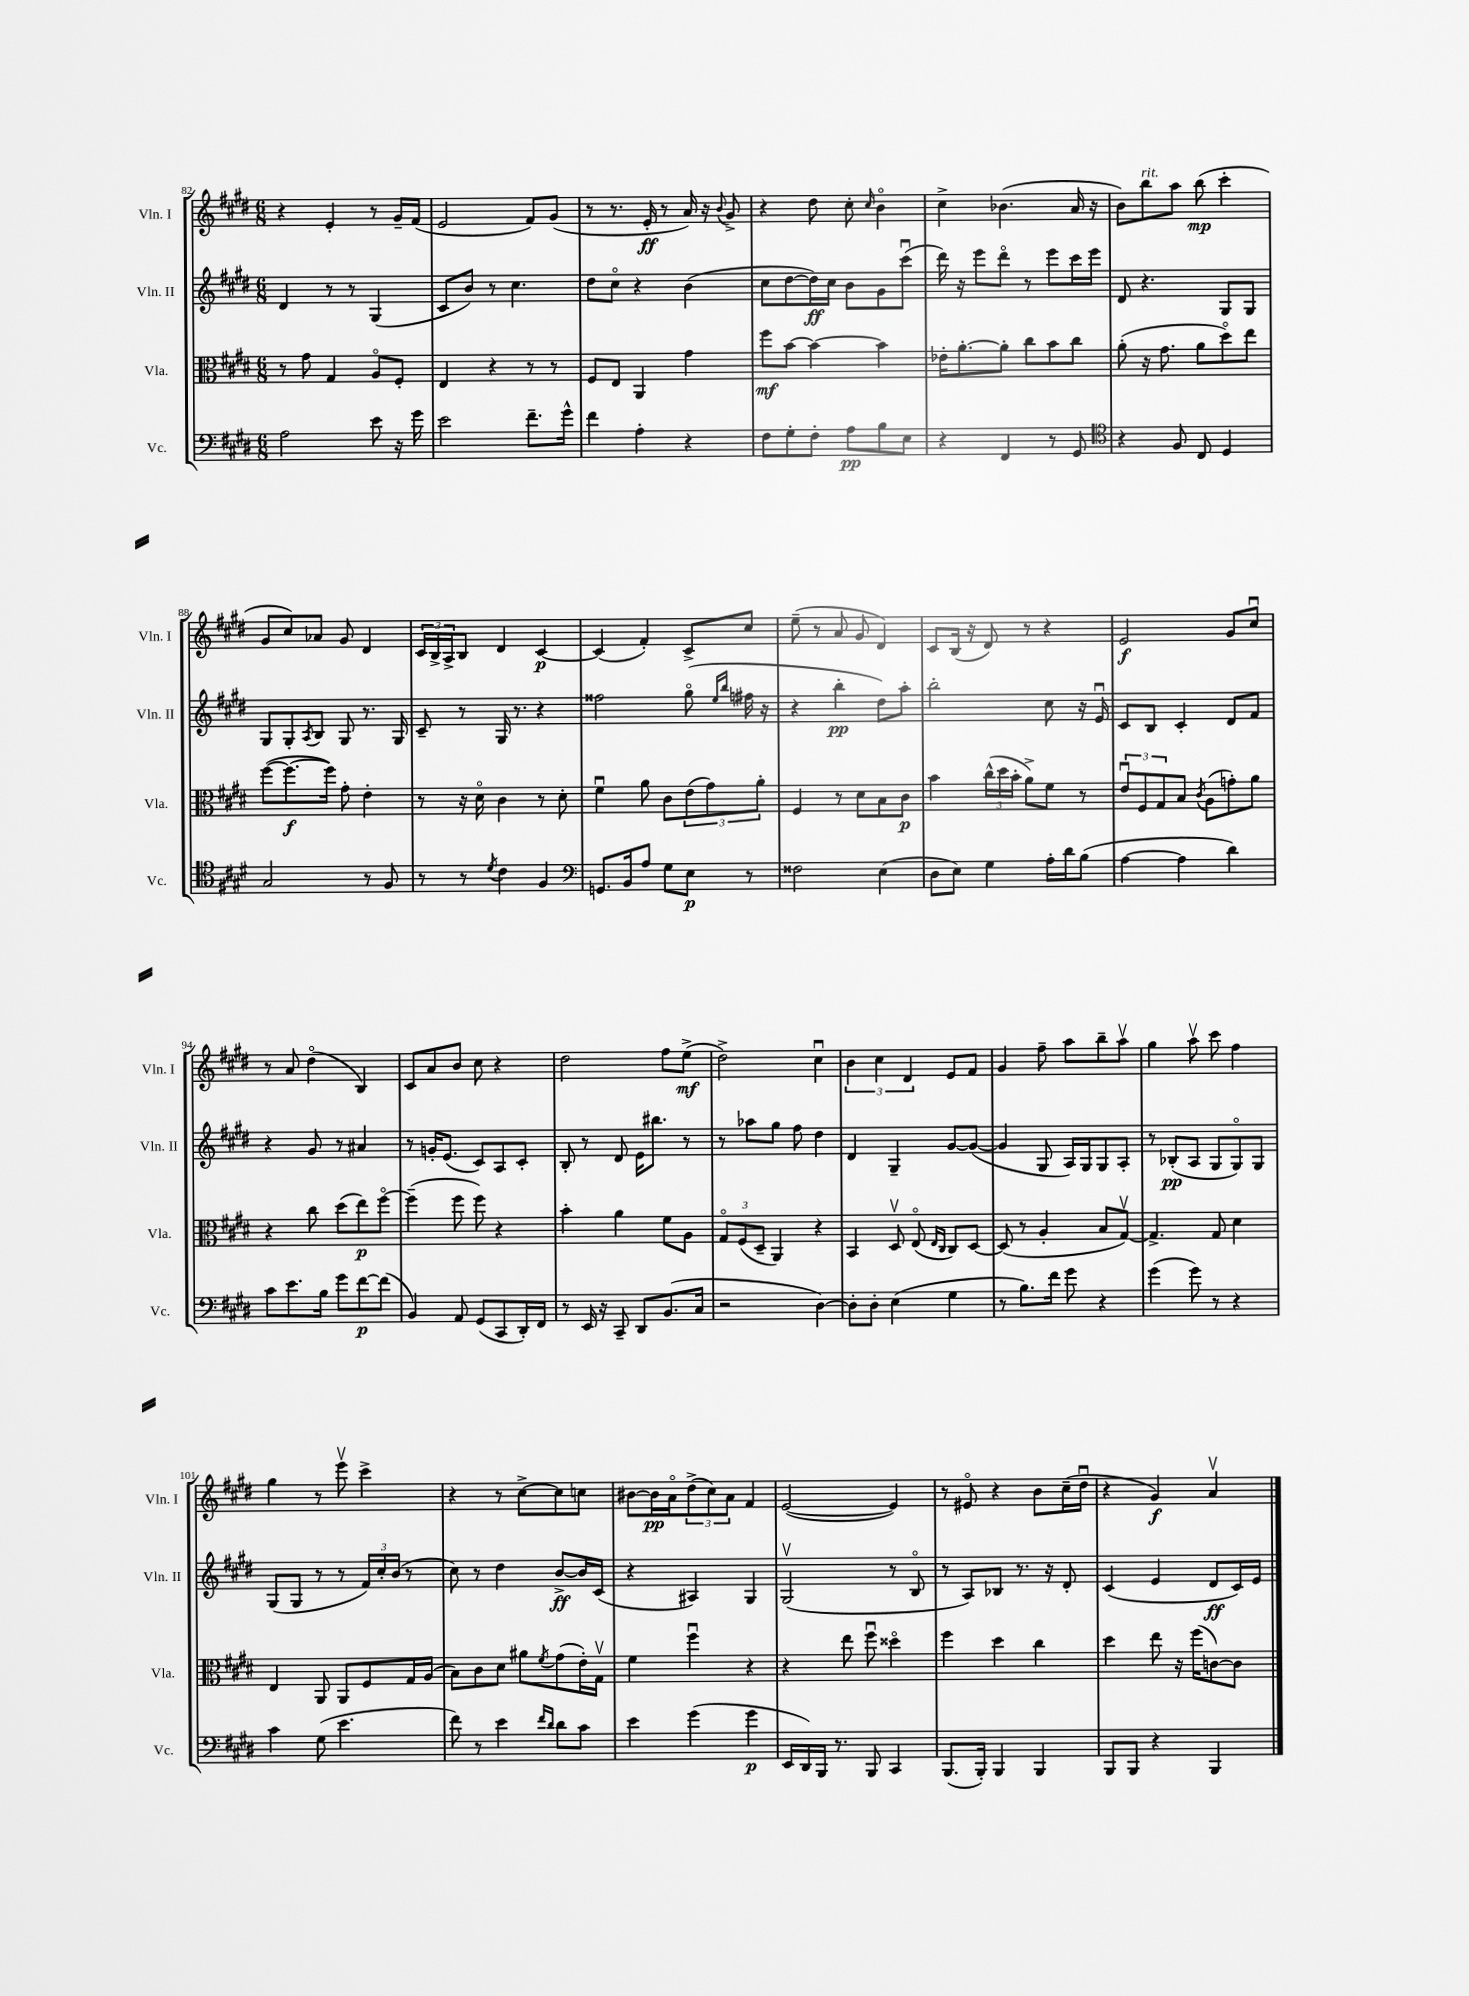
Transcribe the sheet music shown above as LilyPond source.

<<
\new StaffGroup <<
\new Staff = "s0" \with { instrumentName = "Vln. I" shortInstrumentName = "Vln. I" } {
    \clef treble \key e \major \numericTimeSignature \time 6/8
    r4 e'4-. r8 gis'16-- fis'16( |
    e'2 fis'8) gis'8( |
    r8 r8. e'16-.\ff r8 a'16) r16 \appoggiatura { b'8 } gis'8-> |
    r4 dis''8 cis''8-. \grace { cis''16 } b'4\flageolet |
    cis''4-> bes'4.( a'16 r16 |
    b'8) b''8^\markup { \italic "rit." } a''8 b''8\mp( cis'''4-. |
    gis'8 cis''8) aes'8 gis'8 dis'4 |
    \tuplet 3/2 { cis'16 b16-> a16-> } b8 dis'4 cis'4~\p |
    cis'4( fis'4-.) cis'8-> cis''8 |
    e''8--( r8 a'8 gis'8 dis'4) |
    cis'8 b16( r16 dis'8) r8 r4 |
    e'2\f gis'8 cis''8\downbow |
    r8 a'8 dis''4\flageolet( b4) |
    cis'8 a'8 b'8 cis''8 r4 |
    dis''2 fis''8 e''8->\mf( |
    dis''2->) cis''4\downbow |
    \tuplet 3/2 { b'4 cis''4 dis'4 } e'8 fis'8 |
    gis'4 fis''8-- a''8 b''8-- a''8\upbow |
    gis''4 a''8\upbow cis'''8 fis''4 |
    gis''4 r8 e'''8\upbow cis'''4-> |
    r4 r8 cis''8~-> cis''8 c''8 |
    bis'8~ bis'16\pp a'16\flageolet \tuplet 3/2 { dis''8->( cis''8) a'8 } fis'4 |
    e'2~( e'4) |
    r8 eis'8\flageolet r4 b'8 cis''16--( dis''16\downbow |
    r4 gis'4\f) a'4\upbow \bar "|." |
}
\new Staff = "s1" \with { instrumentName = "Vln. II" shortInstrumentName = "Vln. II" } {
    \clef treble \key e \major \numericTimeSignature \time 6/8
    dis'4 r8 r8 gis4( |
    cis'8 b'8) r8 cis''4. |
    dis''8 cis''8\flageolet r4 b'4( |
    cis''8 dis''8~ dis''16\ff) cis''16 b'8 gis'8 cis'''8\downbow( |
    dis'''16) r16 e'''8 dis'''8\flageolet r8 e'''8 cis'''16 e'''16 |
    dis'8 r4. gis8 gis8 |
    gis8 gis8-. \acciaccatura { a8 } b8 gis8 r8. gis16 |
    cis'8-- r8 gis16 r8. r4 |
    fisis''2 gis''8\flageolet( \grace { e''16 b''16 } fis''16 r16 |
    r4 b''4-.\pp dis''8) a''8-. |
    b''2-. cis''8 r16 e'16\downbow |
    cis'8 b8 cis'4-. dis'8 fis'8 |
    r4 gis'8 r8 ais'4 |
    r8 g'16-. e'8.( cis'8) a8 cis'8-. |
    b8-. r8 dis'8 e'16 bis''8. r8 |
    r8 aes''8 gis''8 fis''8 dis''4 |
    dis'4 gis4-- gis'8~ gis'8~( |
    gis'4 gis8 a16) gis16 gis8 a8-. |
    r8 bes8-.\pp( a8 gis8 gis8\flageolet) gis8 |
    gis8( gis8 r8 r8 \tuplet 3/2 { fis'16) cis''16-. b'16( } r8 |
    cis''8) r8 dis''4 b'8~->\ff b'16 cis'16( |
    r4 ais4) gis4 |
    gis2\upbow( r8 b8\flageolet |
    r8 a8) bes8 r8. r16 dis'8-. |
    cis'4( e'4 dis'8\ff cis'16) e'16 \bar "|." |
}
\new Staff = "s2" \with { instrumentName = "Vla." shortInstrumentName = "Vla." } {
    \clef alto \key e \major \numericTimeSignature \time 6/8
    r8 gis'8 gis4 a8\flageolet fis8-. |
    e4 r4 r8 r8 |
    fis8 e8 a,4 gis'4 |
    fis''8\mf b'8~ b'4~ b'4 |
    ees'16-. a'8.~-. a'8-. cis''8 b'8 cis''8 |
    a'8-.( r16 gis'8. a'8 dis''8\flageolet) e''8 |
    fis''8~( fis''8.~\f fis''16) gis'8-. e'4-. |
    r8 r16 dis'16\flageolet cis'4 r8 dis'8-. |
    fis'4\downbow a'8 cis'8 \tuplet 3/2 { e'8( gis'8) a'8-. } |
    fis4 r8 dis'8 b8 cis'8\p |
    b'4 \tuplet 3/2 { cis''16-^( dis''16 b'16-. } a'8->) fis'8 r8 |
    \tuplet 3/2 { e'8\downbow fis8 gis8 } b8 \acciaccatura { cis'8 } a8( g'8-.) a'8 |
    r4 cis''8 dis''8( e''8\p) fis''8~\flageolet |
    fis''4--( fis''8 fis''8) r4 |
    b'4-. a'4 fis'8 a8 |
    \tuplet 3/2 { gis8\flageolet fis8( dis8-- } a,4) r4 |
    b,4 dis8\upbow e8\flageolet( \grace { e16 cis16 } cis8) dis8~ |
    dis8( r8 a4-. b8 gis8~\upbow) |
    gis4.-> gis8 dis'4 |
    e4 a,8 a,8 fis8 gis16 a16( |
    b8) cis'8 dis'8 ais'8 \acciaccatura { fis'8 } gis'8( e'16-.) gis16\upbow |
    fis'4 fis''4\downbow r4 |
    r4 e''8 fis''8\downbow disis''4\flageolet |
    fis''4 dis''4 cis''4 |
    dis''4 e''8 r16 fis''16( c'8~) c'8 \bar "|." |
}
\new Staff = "s3" \with { instrumentName = "Vc." shortInstrumentName = "Vc." } {
    \clef bass \key e \major \numericTimeSignature \time 6/8
    a2 e'8 r16 gis'16 |
    e'2 fis'8.-- gis'16-^ |
    fis'4 a4-. r4 |
    fis8 gis8-. fis8-. a8\pp b8 e8 |
    r4 fis,4 r8 gis,8 |
    \clef tenor r4 fis8 cis8 dis4 |
    gis2 r8 fis8 |
    r8 r8 \acciaccatura { dis'8 } cis'4 fis4 |
    \clef bass g,8. b,16 a8 gis8 e8\p r8 |
    fisis2 e4( |
    dis8 e8) gis4 a16-. dis'16 b8( |
    a4~ a4 dis'4) |
    cis'8 e'8. b16 gis'8 fis'8~\p fis'8( |
    b,4) a,8 gis,8( cis,8 dis,16-.) fis,16 |
    r8 e,16 r16 cis,8-- dis,8 b,8.( cis16 |
    r2 dis4~) |
    dis8-. dis8-. e4( gis4 |
    r8 b8.) fis'16 gis'8 r4 |
    gis'4( gis'8) r8 r4 |
    cis'4 gis8( e'4. |
    fis'8) r8 e'4 \grace { fis'16 dis'16 } dis'8 cis'8 |
    e'4 gis'4( gis'4\p |
    e,16 dis,16) b,,16 r8. b,,8 cis,4 |
    b,,8.( b,,16-.) b,,4 b,,4 |
    b,,8 b,,8 r4 b,,4 \bar "|." |
}
>>
>>
\layout { \context { \Score currentBarNumber = #82 } }
